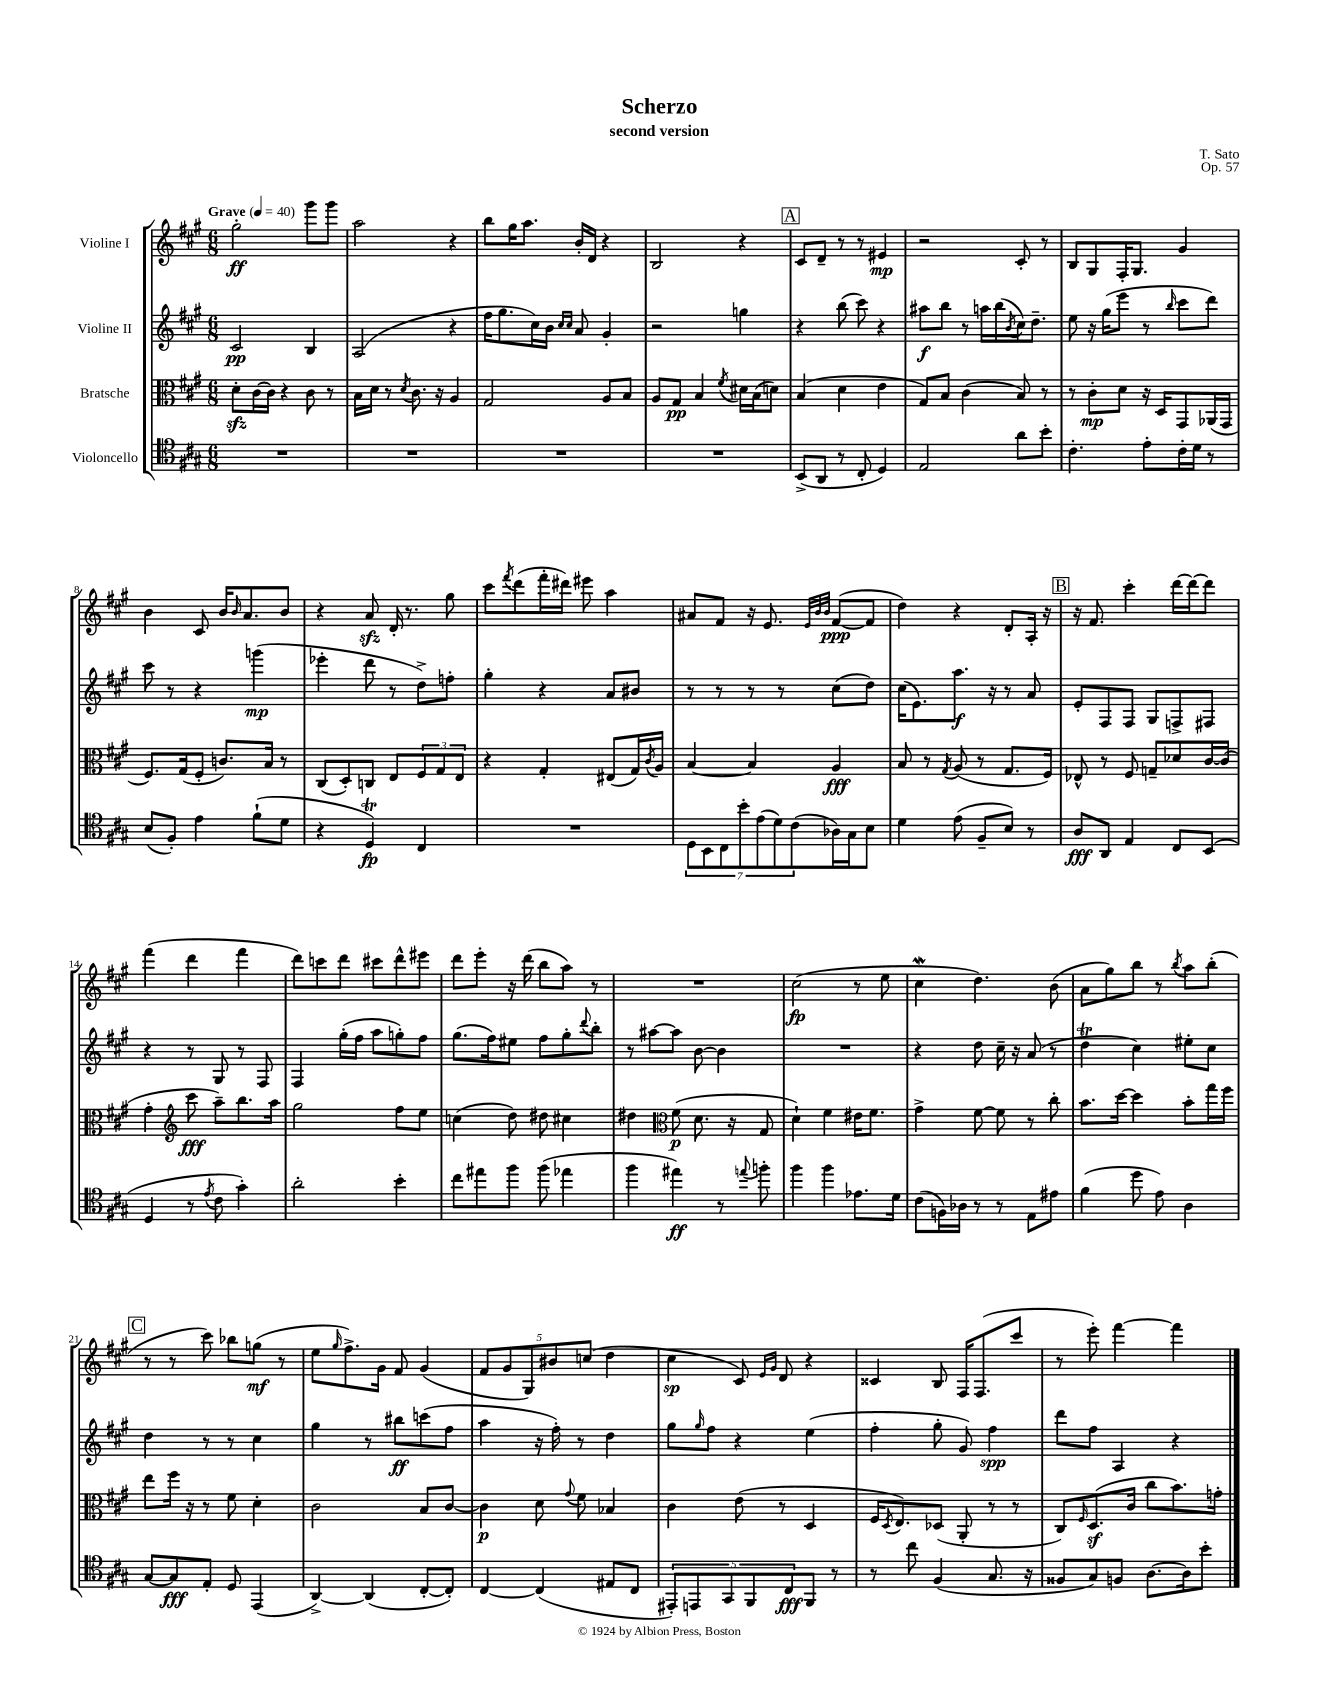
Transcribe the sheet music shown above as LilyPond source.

\header { title = "Scherzo" composer = "T. Sato" subtitle = "second version" opus = "Op. 57" }
<<
\new StaffGroup <<
\new Staff = "s0" \with { instrumentName = "Violine I" } {
    \clef treble \key a \major \numericTimeSignature \time 6/8 \tempo "Grave" 4 = 40
    gis''2-.\ff gis'''8 gis'''8 |
    a''2 r4 |
    b''8 gis''16 a''8. b'16-. d'16 r4 |
    b2 r4 |
    \mark \markup { \box "A" } cis'8 d'8-- r8 r8 eis'4\mp |
    r2 cis'8-. r8 |
    b8 gis8 fis16-. gis8. gis'4 |
    b'4 cis'8 b'16 \grace { b'16 } a'8. b'8 |
    r4 a'8\sfz d'16-. r8. gis''8 |
    cis'''8 \acciaccatura { fis'''8 } d'''8( fis'''16-. dis'''16) eis'''8 a''4 |
    ais'8 fis'8 r16 e'8. \grace { e'32 b'32 b'32 } fis'8~\ppp( fis'8 |
    d''4) r4 d'8-. a16-. r16 |
    \mark \markup { \box "B" } r16 fis'8. cis'''4-. d'''16~ d'''16~ d'''8 |
    fis'''4( d'''4 fis'''4 |
    d'''8) c'''8 d'''8 cis'''8 d'''8-^ eis'''8 |
    d'''8 e'''8-. r16 d'''16( b''8 a''8) r8 |
    R2. |
    cis''2\fp( r8 e''8 |
    cis''4\mordent d''4.) b'8( |
    a'8 gis''8) b''8 r8 \acciaccatura { b''8 } a''8 b''8-.( |
    \mark \markup { \box "C" } r8 r8 cis'''8) bes''8 g''8\mf( r8 |
    e''8 \grace { gis''16 } fis''8.->) gis'16 fis'8 gis'4( |
    \tuplet 5/4 { fis'8 gis'8 gis8) bis'8 c''8( } d''4 |
    cis''4\sp cis'8) \grace { e'16 gis'16 } d'8 r4 |
    cisis'4 b8 fis16 fis8.( cis'''8 |
    r8 e'''8-.) fis'''4~ fis'''4 \bar "|." |
}
\new Staff = "s1" \with { instrumentName = "Violine II" } {
    \clef treble \key a \major \numericTimeSignature \time 6/8
    cis'2\pp b4 |
    a2( r4 |
    fis''16 gis''8. cis''16) b'16 \grace { cis''16 cis''16 } a'8 gis'4-. |
    r2 g''4 |
    \mark \markup { \box "A" } r4 b''8( cis'''8) r4 |
    ais''8\f b''8 r8 a''16 b''16( \acciaccatura { b'8 } cis''16) d''8.-- |
    e''8 r16 gis''16( e'''8 r8 \grace { b''16 } cis'''8 d'''8) |
    cis'''8 r8 r4 g'''4\mp( |
    ees'''4-. d'''8 r8 d''8->) f''8-. |
    gis''4-. r4 a'8 bis'8 |
    r8 r8 r8 r8 cis''8( d''8) |
    cis''16( e'8.) a''8.\f r16 r8 a'8 |
    \mark \markup { \box "B" } e'8-. fis8 fis8 gis8 f8-> fis8 |
    r4 r8 gis8 r8 fis8 |
    fis4 gis''16-.( fis''16 a''8 g''8-.) fis''8 |
    gis''8.( fis''16) eis''8 fis''8 gis''8-. \appoggiatura { d'''8 } b''8-. |
    r8 ais''8~ ais''8 b'8~ b'4 |
    R2. |
    r4 d''8 cis''16-- r16 a'8( r8 |
    d''4\trill cis''4) eis''8-. cis''8 |
    \mark \markup { \box "C" } d''4 r8 r8 cis''4 |
    gis''4 r8 bis''8\ff c'''8( fis''8 |
    a''4 r16 fis''16-.) r8 d''4 |
    gis''8 \grace { gis''16 } fis''8 r4 e''4( |
    fis''4-. gis''8-. gis'8) fis''4\spp |
    d'''8 fis''8 a4 r4 \bar "|." |
}
\new Staff = "s2" \with { instrumentName = "Bratsche" } {
    \clef alto \key a \major \numericTimeSignature \time 6/8
    d'8-.\sfz cis'16~ cis'16 r4 cis'8 r8 |
    b16 d'16 r8 \acciaccatura { d'8 } cis'8. r16 a4 |
    gis2 a8 b8 |
    a8 gis8\pp b4 \acciaccatura { fis'8 } dis'16 b16( d'8) |
    \mark \markup { \box "A" } b4( d'4 e'4 |
    gis8) b8 cis'4( b8) r8 |
    r8 cis'8-.\mp d'8 r16 d16 gis,8 aes,16( gis,16 |
    fis8.) gis16( fis8-. c'8.) b16 r8 |
    cis8( d8-.) c8 e8 \tuplet 3/2 { fis8 gis8 e8 } |
    r4 gis4-. eis8( gis16) \acciaccatura { cis'8 } a16 |
    b4~ b4 a4\fff |
    b8 r8 \acciaccatura { gis8 } a8( r8 gis8. fis16) |
    \mark \markup { \box "B" } ees8-^ r8 fis8 g8-- des'8 cis'16~ cis'16( |
    gis'4-. \clef treble cis'''8\fff a''8--) b''8. a''16 |
    gis''2 fis''8 e''8 |
    c''4( d''8) dis''8 cis''4 |
    dis''4 \clef alto fis'8\p( d'8. r16 gis8 |
    d'4-!) fis'4 eis'16 fis'8. |
    gis'4-> fis'8~ fis'8 r8 cis''8-. |
    b'8. d''16~ d''4 b'8-. gis''16 fis''16 |
    \mark \markup { \box "C" } e''8 fis''16 r16 r8 fis'8 d'4-. |
    cis'2 b8 cis'8~ |
    cis'4\p d'8 \appoggiatura { gis'8 } fis'8 bes4 |
    cis'4 e'8( r8 d4 |
    fis16 \acciaccatura { d8 } e8.) des8( a,8-. r8 r8 |
    cis8) \grace { fis16 } d8.\sf( cis'16 cis''8 b'8.) g'16-. \bar "|." |
}
\new Staff = "s3" \with { instrumentName = "Violoncello" } {
    \clef tenor \key a \major \numericTimeSignature \time 6/8
    R2. |
    R2. |
    R2. |
    R2. |
    \mark \markup { \box "A" } b,8->( a,8 r8 cis8-. d4) |
    e2 a'8 b'8-. |
    cis'4.-. e'8-. cis'16-. d'16 r8 |
    b8( fis8-.) e'4 fis'8-!( d'8 |
    r4 d4\trill\fp) cis4 |
    R2. |
    \tuplet 7/4 { d8 b,8 cis8 b'8-. e'8( d'8) cis'8( } aes16) gis16 b8 |
    d'4 e'8( fis8-- b8) r8 |
    \mark \markup { \box "B" } a8\fff a,8 e4 cis8 b,8( |
    d4 r8 \acciaccatura { e'8 } cis'8 gis'4-.) |
    a'2-. b'4-. |
    cis''8 eis''8 fis''8 fis''8( ees''4 |
    fis''4 eis''4\ff) r8 \appoggiatura { e''8 } f''8-. |
    fis''4 fis''4 ees'8. d'16 |
    cis'8( f16) aes16 r8 r8 e8 eis'8 |
    fis'4( d''8 e'8) a4 |
    \mark \markup { \box "C" } gis8~ gis8\fff e8-. d8 e,4( |
    a,4~->) a,4( cis8~-. cis8-.) |
    cis4~ cis4( eis8 cis8 |
    \tuplet 5/4 { eis,8-.) e,8 gis,8 fis,8 cis8\fff } fis,8 r8 |
    r8 cis''8 fis4( gis8. r16 |
    fisis8 gis8) f8 a8.~ a16 b'8-. \bar "|." |
}
>>
>>
